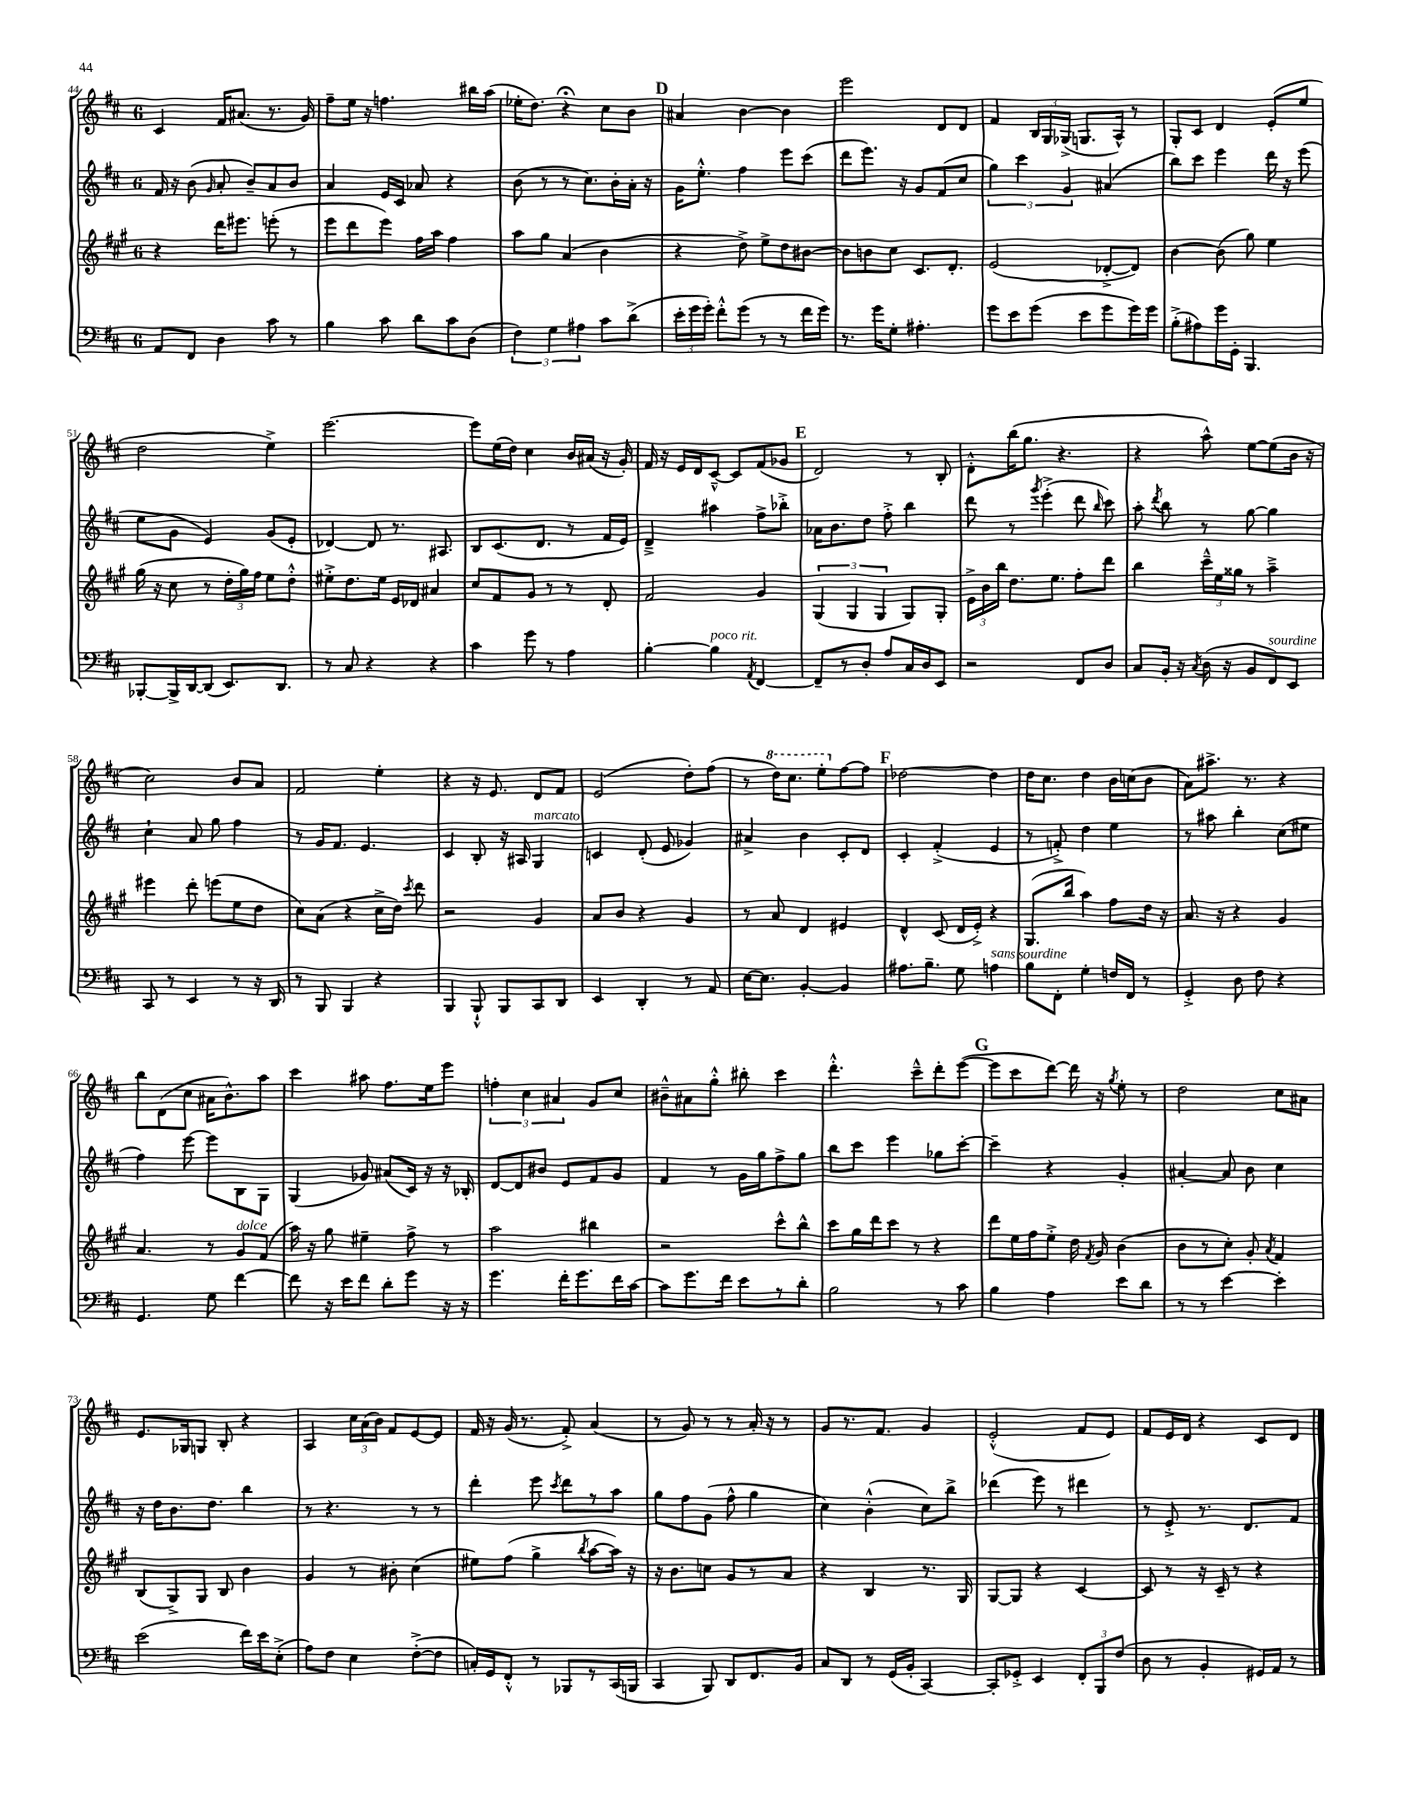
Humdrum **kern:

**kern	**kern	**kern	**kern
*part4	*part3	*part2	*part1
*staff4	*staff3	*staff2	*staff1
*clefF4	*clefG2	*clefG2	*clefG2
*k[f#c#]	*k[f#c#g#]	*k[f#c#]	*k[f#c#]
*M6/8	*M6/8	*M6/8	*M6/8
=44	=44	=44	=44
8AA/L	4r	16f#/	4c#/
.	.	16r	.
8FF#/J	.	(8b\	.
.	.	16qqg/	.
4D\	16ddd\KL	8a'/	16f#/KL
.	8.eee#X\J	.	(8.a#X/J
.	.	8b~/L)	.
8c#\	(8eeen'\	8a/	8.r
8r	8r	8b/J	.
.	.	.	16g/)
=45	=45	=45	=45
4B\	8eee\L	4a/	8ff#~\L
.	8ddd\	.	16ee\Jk
.	.	.	16r
8c#\	8eee\J)	16e/LL	4.ffn\
.	.	16c#/JJ	.
8d\L	16ff#\LL	8a-X/	.
.	16aa\JJ	.	.
8c#\	4ff#\	4r	.
(8D\J	.	.	16bb#X\LL
.	.	.	(16aa\JJ
=46	=46	=46	=46
6F#\)	8aa\L	(8b\	16ee-X'\KL
.	.	.	8.dd\J)
.	8gg#\J	8r	.
6G\	.	.	.
.	(4a/	8r	4r;<
6A#X\	.	.	.
.	.	8.cc#\L)	.
8c#\L	4b\	.	8cc#\L
.	.	16b'\L	.
(8d^\J	.	16a'\JJ	8b\J
.	.	16r	.
!!LO:REH:place=s1:t=D
=47	=47	=47	=47
24e'\LL	4r	16g\KL	4a#X/
24g\	.	.	.
.	.	8.ee'^^\J	.
24g'\JJ)	.	.	.
8f#'^^\L	.	.	.
(8g\J	8dd^\)	4ff#\	[4b\
8r	8ee^\L	.	.
8r	8dd\	8eee\L	4b\]
16f#\LL	[8b#X\J	(8ccc#\J	.
16g\JJ)	.	.	.
=48	=48	=48	=48
8.r	8b#\L]	8ddd\L	2eee\
.	8bn\	8.eee\J)	.
16g\KL	.	.	.
8G'\J	8cc#\J	.	.
.	.	16r	.
4.A#X'\	8.c#/L	8g/L	.
.	.	(8f#/	8d/L
.	8.d'/J	.	.
.	.	8cc#/J	8d/J
=49	=49	=49	=49
8g\L	(2e/	6gg\)	4f#/
8e\	.	.	.
.	.	6ccc#\	.
(8g\J	.	.	24B/LL
.	.	.	24G/
.	.	6g/	(24G-X^/JJ
8e\L	.	.	8.Gn/L
8g\	[8d-X'^/L	(4a#X/	.
.	.	.	16A^^/Jk)
16g\L)	8d-/J])	.	8r
16g\JJ	.	.	.
=50	=50	=50	=50
(8B'^\L	[4b\	8bb\L)	8G'/L
8A#X\)	.	8ccc#\J	8c#/J
16g\L	(8b\]	4eee\	4d/
16GG'\JJ	.	.	.
4.BBB/	8gg#\)	.	.
.	4ee\	16ddd\	(8e'/L
.	.	16r	.
.	.	(8eee\	8ee/J
!!LO:LB:g=z
=51	=51	=51	=51
[8BBB-X'/L	(16gg#\	8ee\L	2dd\
.	16r	.	.
16BBB-^/L]	8cc#\	8g\J	.
[16DD/J	.	.	.
(8DD/J]	8r	4e/)	.
8.EE/L)	24dd'\LL	.	.
.	24gg#\)	.	.
.	24ff#\JJ	.	.
.	8ee\L	(8g/L	4ee^\)
8.DD/J	.	.	.
.	8dd'^^\J	8e'/J	.
=52	=52	=52	=52
8r	8ee#X'^\L	[4d-X/)	[2.eee\
8C#/	8.dd\	.	.
4r	.	8d-/]	.
.	16ee#\Jk	.	.
.	16e/LL	8.r	.
.	16d-X/JJ	.	.
4r	4a#X/	.	.
.	.	8.A#X/	.
=53	=53	=53	=53
4c#\	8cc#/L	8B/L	8eee\L]
.	8f#/	(8.c#/	(16ee\L
.	.	.	16dd\JJ)
8g\	8g#/J	.	4cc#\
.	.	8.d/J	.
8r	8r	.	.
4A\	8r	8r	16b/LL
.	.	.	(16a#X/JJ
.	8d'/	16f#/LL	16r
.	.	16e/JJ)	16g'/)
=54	=54	=54	=54
[4B'\	2f#/	4d~^/	16f#/
.	.	.	16r
.	.	.	16e/LL
.	.	.	16d/J
!LO:TX:a:i:t=poco rit.	!	!	!
4B\]	.	4aa#X\	[8c#~^^/J
.	.	.	8c#/L]
8qAA/	.	.	.
[4FF#/	4g#/	8ff#^\L	(8f#/
.	.	8bb-X'^\J	8g-X/J
!!LO:REH:place=s1:t=E
=55	=55	=55	=55
8FF#~/L]	(6G#/	16a-X\KL	2d/)
.	.	8.b\	.
8r	.	.	.
.	6G#/	.	.
8D'/J	.	8dd\J	.
.	6G#/	.	.
8A/L	.	8ff#'^\	.
16C#/L	8G#/L)	4bb\	8r
16D/J	.	.	.
8EE/J	8G#'/J	.	8B'/
=56	=56	=56	=56
2r	24e^\LL	8ddd\	8d'^^\L
.	24b\	.	.
.	24bb\JJ	.	.
.	8.dd\L	8r	(16bb\K
.	.	.	8.gg\J
.	.	8qggg/	.
.	.	(4eee'^\	.
.	8.ee\J	.	.
.	.	.	4.r
8FF#/L	8ff#'\L	8ddd\	.
.	.	16qqbb/	.
8D/J	8ddd\J	8ccc#\)	.
=57	=57	=57	=57
8C#/L	4bb\	8aa'\	4r
.	.	8qddd/	.
16BB'/Jk	.	8bb\	.
16r	.	.	.
8qC#/	.	.	.
(16D\	24ccc#~^^\LL	8r	8aa^^\)
.	24ee\	.	.
16r	.	.	.
.	24gg##X\JJ	.	.
8BB/L	8r	[8gg\	[8ee\L
!LO:TX:a:i:t=sourdine	!	!	!
8FF#/)	4aa~^\	4gg\]	(8ee\]
8EE/J	.	.	16b\Jk
.	.	.	16r
!!LO:LB:g=z
=58	=58	=58	=58
8CC#/	4eee#X\	4cc#`\	2cc#\)
8r	.	.	.
4EE/	8ddd'\	8a/	.
.	(8eeen\L	8gg\	.
8r	8ee\	4ff#\	8b/L
16r	8dd\J	.	8a/J
16DD/	.	.	.
=59	=59	=59	=59
8r	8cc#\L)	8r	2f#/
8BBB/	(8a\J	16g/KL	.
.	.	8.f#/J	.
4BBB/	4r	.	.
.	.	4.e/	.
4r	16cc#^\LL	.	4ee'\
.	16dd\JJ)	.	.
.	8qccc#/	.	.
.	8ddd\	.	.
=60	=60	=60	=60
4BBB/	2r	4c#/	4r
8BBB`^^/	.	8B'/	16r
.	.	.	8.e/
8BBB/L	.	16r	.
.	.	16A#X/	.
!	!	!LO:TX:a:i:t=marcato	!
8CC#/	4g#/	4G/	8d/L
8DD/J	.	.	8f#/J
=61	=61	=61	=61
4EE/	8a/L	4cn/	(2e/
.	8b/J	.	.
4DD'/	4r	(8d'/	.
.	.	8e/	.
8r	4g#/	4g-X/)	8dd'\L)
8AA/	.	.	(8ff#\J
=62	=62	=62	=62
[16E\KL	8r	4a#X^/	8r
8.E\J]	.	.	.
*	*	*	*8va
.	8a/	.	16ddd\KL)
.	.	.	8.ccc#\J
[4BB'/	4d/	4b\	.
.	.	.	8eee'\L
*	*	*	*X8va
4BB/]	4e#X/	8c#'/L	[8ff#\
.	.	8d/J	8ff#\J]
!!LO:REH:place=s1:t=F
=63	=63	=63	=63
8.A#X\L	4d^^/	4c#'/	[2dd-X\
8.B~\J	.	.	.
.	(8c#/	(4f#'^/	.
8G\	16d/LL	.	.
.	16e'^/JJ)	.	.
!LO:TX:a:i:t=sans sourdine	!	!	!
4An\	4r	4e/	4dd-\]
=64	=64	=64	=64
8B\L	(8.G#/L	8r	16dd\KL
.	.	.	8.cc#\J
8FF#'\J	.	8fn'^/)	.
.	16bb/Jk	.	.
4G'\	4aa\)	4dd\	4dd\
16Fn/LL	8ff#\L	4ee\	16b\LL
16FF#/JJ	.	.	(16ccn\J
8r	16dd\Jk	.	8b\J
.	16r	.	.
=65	=65	=65	=65
4GG'^/	8.a/	8r	8a\L)
.	.	8aa#X\	8.aa#X^\J
.	16r	.	.
8D\	4r	4bb'\	.
.	.	.	8.r
8F#\	.	.	.
4r	4g#/	(8cc#\L	4r
.	.	8ee#X\J	.
!!LO:LB:g=z
=66	=66	=66	=66
4.GG/	4.a/	4ff#\)	8bb\L
.	.	.	(8d\
.	.	[8eee\	8cc#\J
8G\	8r	8eee\L]	16a#X\KL
.	.	.	8.b^^\)
!	!LO:TX:a:i:t=dolce	!	!
[4f#\	8g#/L	8B\	.
.	(8f#/J	8G\J	8aa\J
=67	=67	=67	=67
8f#\]	16aa\)	(4G/	4ccc#\
.	16r	.	.
16r	8gg#\	.	.
16e\KL	.	.	.
8f#\J	4ee#X~\	8g-X/)	8aa#X\
8d'\L	.	(8a#X/L	8.ff#\L
8g\J	8ff#^\	16c#/Jk)	.
.	.	16r	16ee\k
16r	8r	16r	8eee\J
16r	.	16B-X'/	.
=68	=68	=68	=68
4.g\	2aa\	[8d/L	6ffn'\
.	.	8d/]	.
.	.	.	6cc#\
.	.	8b#X/J	.
.	.	.	6a#X/
16f#'\KL	.	8e/L	.
8.g\	.	.	.
.	4bb#X\	8f#/	8g/L
16f#\L	.	8g/J	8cc#/J
[16c#\JJ	.	.	.
=69	=69	=69	=69
8c#\L]	2r	4f#/	8b#X~^^\L
8.g\	.	.	8a#X\
.	.	8r	8gg'^^\J
16f#\Jk	.	.	.
8e\L	.	16g\LL	8bb#X'\
.	.	16gg\J	.
8r	8ccc#^^\L	8ff#^\	4ccc#\
8d'\J	8bb^^\J	8gg\J	.
=70	=70	=70	=70
2B\	8ccc#\L	8bb\L	4.ddd'^^\
.	16gg#\L	8ccc#\J	.
.	16ddd\J	.	.
.	8ccc#\J	4eee\	.
.	8r	.	8ccc#~^^\L
8r	4r	8gg-X\L	8ddd'\
8c#\	.	[8ccc#'\J	([8eee\J
!!LO:REH:place=s1:t=G
=71	=71	=71	=71
4B\	8ddd\L	4ccc#~\]	8eee\L]
.	16ee\L	.	8ccc#\
.	16ff#\J	.	.
4A\	8ee'^\J	4r	[8ddd\J)
.	16dd\	.	16ddd\]
.	8qf#/	.	.
.	16g#/	.	16r
.	.	.	8qgg/
8e\L	(4b\	4g'/	8ee'\
8d\J	.	.	8r
=72	=72	=72	=72
8r	8b\L	[4a#X'/	2dd\
8r	8r	.	.
[4e\	8cc#'\J)	8a#/]	.
.	8g#'/	8b\	.
.	8qa/	.	.
4e'\]	4f#/	4cc#\	8cc#\L
.	.	.	8a#X\J
!!LO:LB:g=z
=73	=73	=73	=73
(2e\	(8B/L	16r	8.e/L
.	.	16dd\KL	.
.	8G#^/)	8.b\	.
.	.	.	16G-X/k
.	8G#/J	.	8Gn/J
.	.	8.dd\J	.
.	8B/	.	8B'/
16f#\LL)	4b\	4bb\	4r
16e\J	.	.	.
(8E'^\J	.	.	.
=74	=74	=74	=74
8A\L)	4g#/	8r	4A/
8F#\J	.	4.r	.
4E\	8r	.	24cc#\LL
.	.	.	(24a\
.	.	.	24b\JJ)
.	8b#X'\	.	8f#/L
([8F#'^\L	(4cc#\	8r	[8e/
8F#\J]	.	8r	8e/J]
=75	=75	=75	=75
16Cn'/LL)	8ee#X\L)	4ddd'\	16f#/
16GG/J	.	.	16r
8FF#'^^/J	(8ff#\J	.	(16g/
.	.	.	8.r
8r	4gg#^\	8eee\	.
.	.	8qccc#/	.
8BBB-X/L	.	8ddd\L	8f#'^/)
.	8qbb/	.	.
8r	[8aa\L	8r	(4a/
(16CC#/L	16aa\Jk])	8aa\J	.
16BBBn/JJ	16r	.	.
=76	=76	=76	=76
4CC#/	16r	8gg\L	8r
.	8.b\L	.	.
.	.	8ff#\	8g/)
8BBB/)	8ccn\J	(8g\J	8r
8DD/L	8g#/L	8ff#^^\	8r
8.FF#/	8r	4gg\	16a'/
.	.	.	16r
.	8a/J	.	8r
16BB/Jk	.	.	.
=77	=77	=77	=77
8C#/L	4r	4cc#\)	8g/L
8DD/J	.	.	8.r
8r	4B/	(4b'^^\	.
.	.	.	8.f#/J
(16GG/LL	.	.	.
16BB'/JJ	.	.	.
[4CC#/)	8.r	8cc#\L)	4g/
.	.	8bb^\J	.
.	16G#/	.	.
=78	=78	=78	=78
8CC#'/L]	[8G#/L	(4ddd-X\	(2e'^^/
8GG-X'^/J	8G#/J]	.	.
4EE/	4r	8eee\)	.
.	.	8r	.
12FF#'/L	[4c#/	4ddd#X\	8f#/L
12BBB/	.	.	.
.	.	.	8e/J)
(12F#/J	.	.	.
=79	=79	=79	=79
8D\	8c#/]	8r	8f#/L
8r	8r	8e'^/	16e/L
.	.	.	16d/JJ
4BB'/	16r	8.r	4r
.	16c#~/	.	.
.	8r	.	.
.	.	8.d/L	.
16GG#X/LL)	4r	.	8c#/L
16AA/JJ	.	.	.
8r	.	8f#/J	8d/J
==	==	==	==
*-	*-	*-	*-
